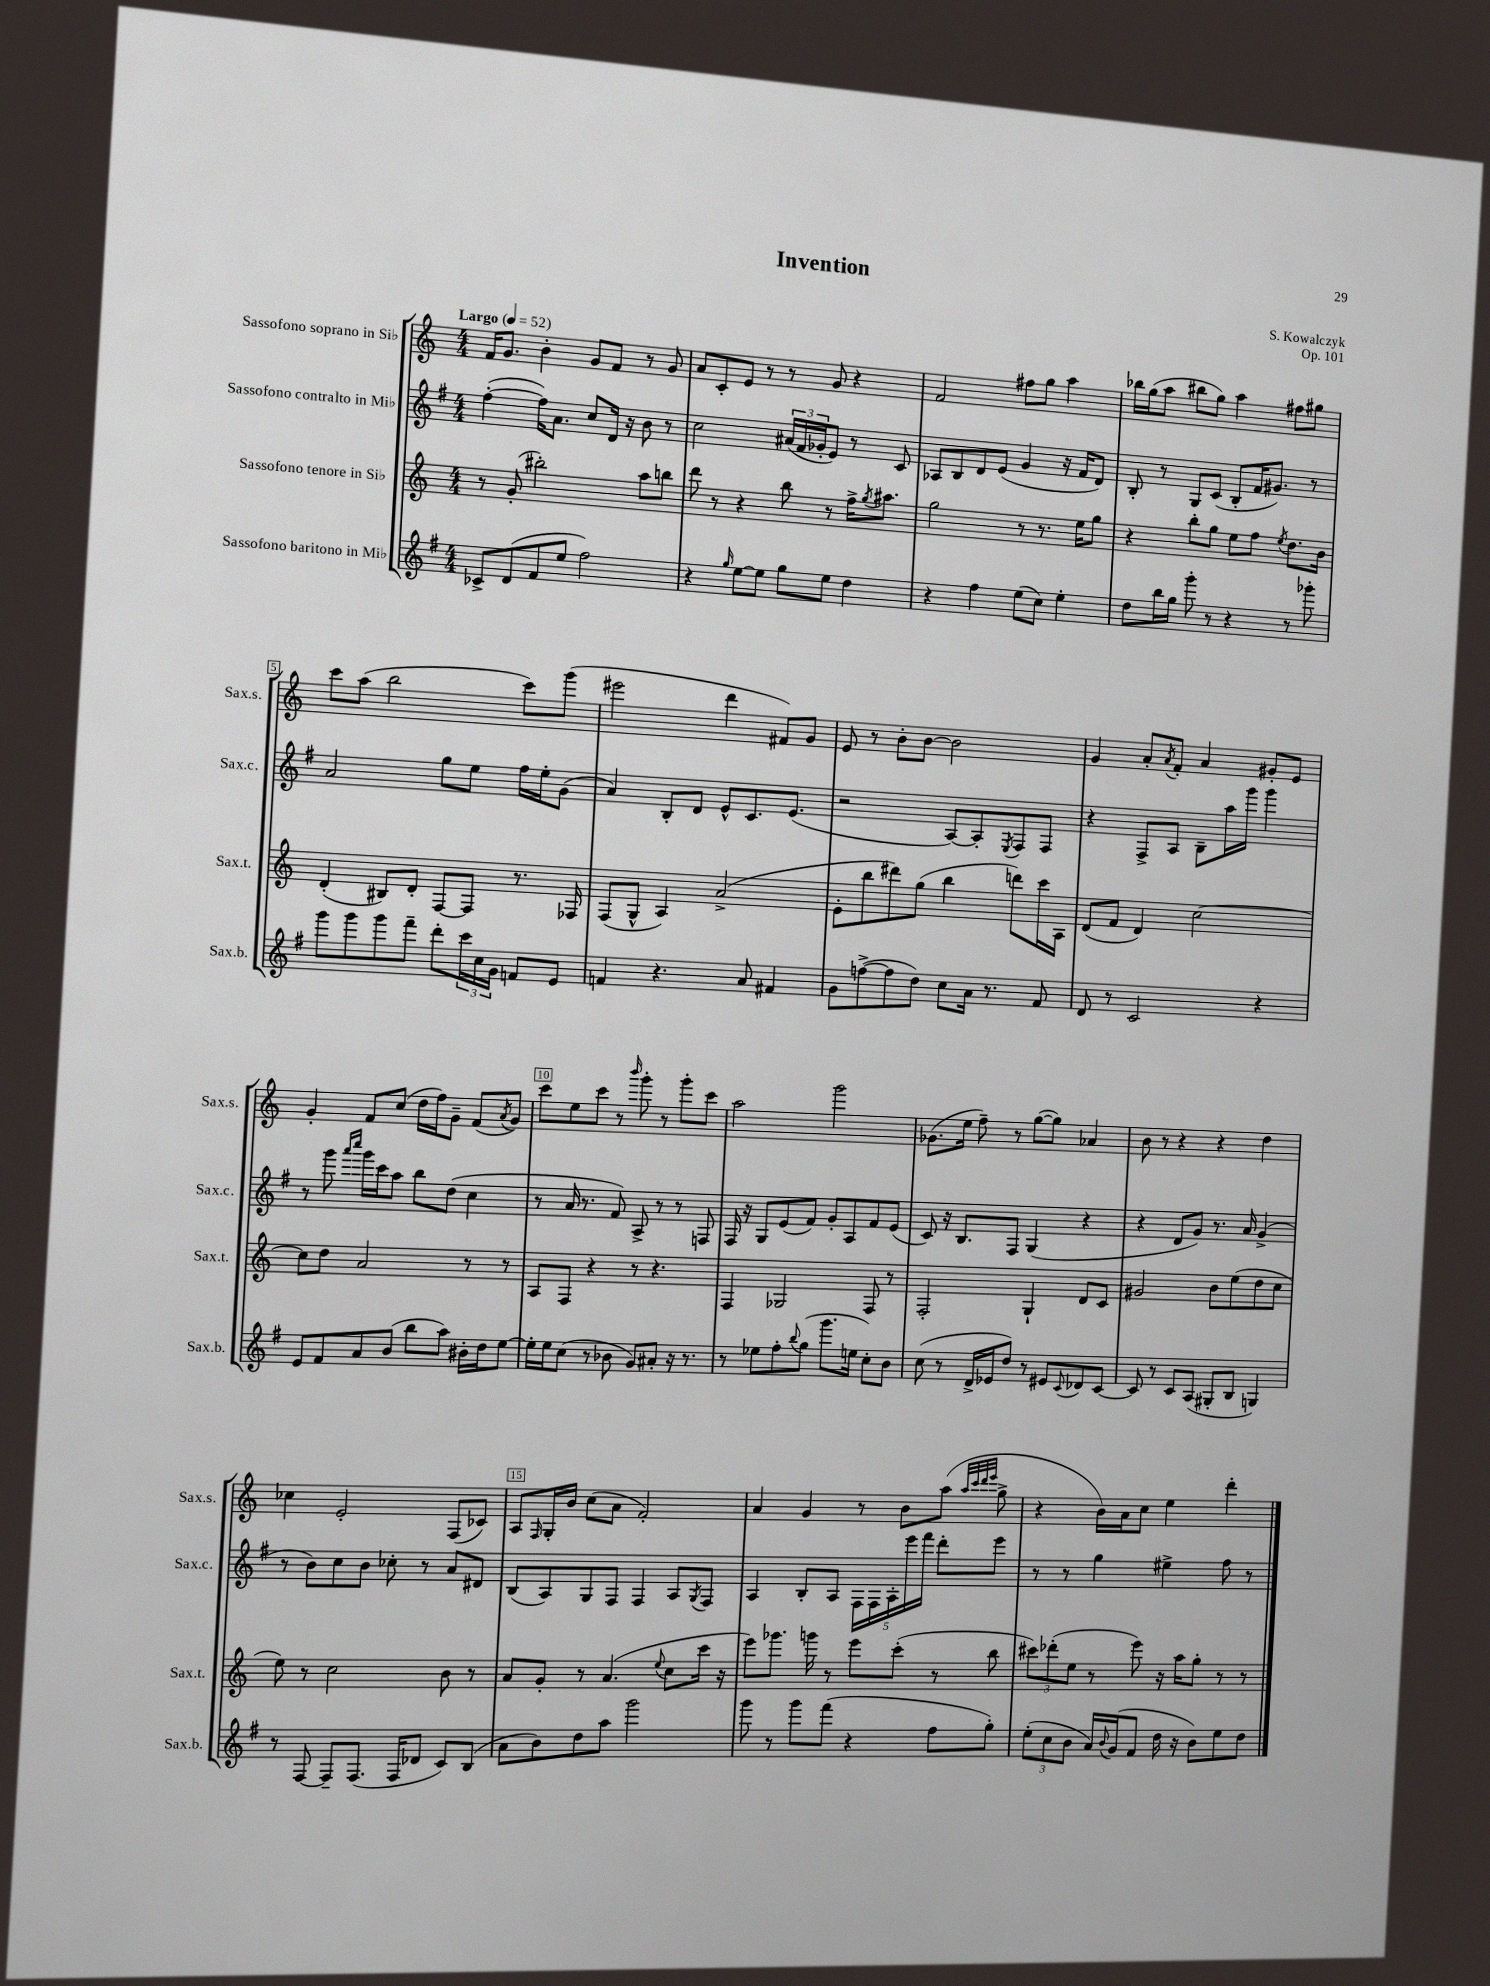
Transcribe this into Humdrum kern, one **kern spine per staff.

**kern	**kern	**kern	**kern
*staff4	*staff3	*staff2	*staff1
*clefG2	*clefG2	*clefG2	*clefG2
*k[f#]	*k[]	*k[f#]	*k[]
*M4/4	*M4/4	*M4/4	*M4/4
*MM52	*MM52	*MM52	*MM52
8c-^	8r	([4ff#'	16f
.	.	.	8.g
(8d	(8g'	.	.
8f#	2bb#')	16ff#])	4b'
.	.	8.a	.
8ee	.	.	.
2ff#)	.	8cc	8g
.	.	16d	8f
.	.	16r	.
.	8aa	8b	8r
.	8bb	8r	8g
=	=	=	=
4r	8ddd	2cc	8a
.	8r	.	8c'
16qqgg	.	.	.
[8ee	4r	.	8e
8ee]	.	.	8r
8gg	8bb	(24a#	8r
.	.	24f#	.
.	.	24g-'	.
8ee	8r	8e)	8g
4dd	16ff^	8r	4r
.	8qgg	.	.
.	8.aa#	.	.
.	.	8c	.
=	=	=	=
4r	2gg	8A-	2f
.	.	8B	.
4ff#	.	8d	.
.	.	(8e	.
(8ee	8r	4g	8ff#
8cc)	8.r	.	8gg
4ee'	.	16r	4aa
.	16ee	16f#	.
.	8gg	8d)	.
=	=	=	=
8dd	4r	8B'	16bb-
.	.	.	(16gg
16bb	.	8r	8aa
16gg	.	.	.
8ggg'	8bb'	8G	8bb#
8r	8gg	(8c	8gg)
4r	8ee	8B'	4aa
.	8ff	16f#	.
.	.	8.g#)	.
.	8qee	.	.
8r	8.dd	.	8ff#
8ggg-'	.	8r	8gg#
.	16b	.	.
=	=	=	=
8ggg	(4d'	2a	8ccc
8ggg	.	.	(8aa
8ggg	8B#)	.	2bb
8fff#~	8d'	.	.
8ddd'	[8F	8gg	.
24ccc	8F]	8ee	.
24cc	.	.	.
24g	.	.	.
8f	8.r	16ff#	8ccc)
.	.	16ee'	.
8e	.	(8g	(8ggg
.	16F-	.	.
=	=	=	=
4f	(8F	4a)	2eee#
.	8G^^	.	.
4.r	4A)	8B'	.
.	.	8d	.
.	(2a^	8e^^	4ddd
8a	.	8.c	.
4f#	.	.	8f#)
.	.	(8.e	.
.	.	.	8g
=	=	=	=
8g	8e'	2r	8e
([8ff^	8bb	.	8r
8ff]	8ddd#)	.	8b'
8dd)	(8gg	.	[8b
8cc	4bb	[8A)	2b]
16a	.	8A']	.
8.r	.	.	.
.	.	8qE	.
.	8ddd)	8F#	.
8f#	16ccc	8F#	.
.	16A	.	.
=	=	=	=
8d	(8d	4r	4g
8r	8f	.	.
2c	4d)	8F#^	8a'
.	.	.	8qa
.	.	8A	8f'
.	[2cc	8B~	4a
.	.	16aa	.
.	.	16ggg	.
4r	.	4ggg	8g#'
.	.	.	8e
=	=	=	=
8e	8cc]	8r	4g'
8f#	8dd	8ggg	.
.	.	16qqaaa	.
.	.	16qqcccc	.
8a	2a	16ggg	8f
.	.	16ccc	.
(8b	.	8aa	(8cc
8bb	.	8bb	16dd
.	.	.	16ff)
8aa)	.	(8dd	8g~
16b#'	8r	4cc	(8f
16dd	.	.	.
.	.	.	8qa
[8ee	8r	.	8g)
=	=	=	=
16ee']	8A	8r	8ccc
16ee	.	.	.
(8cc	8F	16a	8ee
.	.	8.r	.
8r	4r	.	8ccc
8b-	.	8f#)	8r
.	.	.	16qqbbb
8g)	8r	8A^	8ggg'
8a#'	4.r	8r	8r
16r	.	8r	8ggg'
8.r	.	.	.
.	.	8F	8ccc
=	=	=	=
8r	4F	16F#	2aa
.	.	16r	.
8ee-	.	8G	.
8ff#'	2G-	(8e	.
8qqbb	.	.	.
(8gg	.	8f#)	.
8.ggg	.	8g'	2ggg
.	.	8A	.
16ee	.	.	.
8cc')	8F	8f#	.
8b	8r	(8e	.
=	=	=	=
(8cc	2F'	8c)	(8.g-
8r	.	16r	.
.	.	8.B	16ee
16d^	.	.	8ff~)
16e-	.	.	.
8dd)	.	8F#	8r
8r	4G`	(4G	([8gg
8e#	.	.	8gg])
8qqc	.	.	.
8d-	8d	4r	4a-
[8c	8c	.	.
=	=	=	=
8c]	2g#	4r	8b
8r	.	.	8r
8c	.	8d	4r
(8A	.	8g)	.
8G#'	8b	8.r	4r
8B	(8ee	.	.
.	.	16a	.
4G)	8dd	(4g^	4dd
.	8cc	.	.
=	=	=	=
8r	8ee)	8r	4cc-
[8F#	8r	8b)	.
8F#~]	2cc	8cc	2e'
(8.F#	.	8b	.
.	.	8cc-'	.
16F#	.	.	.
8d-	.	8r	.
8c)	8b	8a	(8F
(8B	8r	8d#	8c-)
=	=	=	=
8a	8a	(8B	8A
.	.	.	16qqF
8b)	8g'	8A)	16G'
.	.	.	16b
8dd	8r	8G	(8cc
8aa	(4.a	8F#	8a
2ggg	.	4F#	2f')
.	8qqee	.	.
.	8cc	8A	.
.	.	8qG	.
.	16ccc	8F#	.
.	16r	.	.
=	=	=	=
8ggg	8eee)	4A	4a
8r	8.ggg-	.	.
8ggg	.	8B'	4g
.	16ggg	.	.
(8fff#	8r	8A	.
4r	8eee	20F#	8r
.	.	20F#	.
.	.	20A'	.
.	(8ccc'	.	8b
.	.	20eee	.
.	.	20fff#	.
8ff#	8r	8ddd'	(8aa
.	.	.	32qqaa
.	.	.	32qqccc
.	.	.	32qqddd
.	.	.	32qqeee
8gg')	8bb	8eee	8gg^
=	=	=	=
(12ee'	12ccc#)	8r	4r
12cc	(12ddd-'	.	.
.	.	8r	.
12b	12ee	.	.
16a)	8r	4gg	16b)
8qqb	.	.	.
(16g	.	.	16a
8f#	8eee)	.	8cc
16dd	16r	4ee#^	4ee
16r	16aa	.	.
8b)	8gg'	.	.
8ee	8r	8ff#	4ddd'
8dd	8r	8r	.
==	==	==	==
*-	*-	*-	*-
